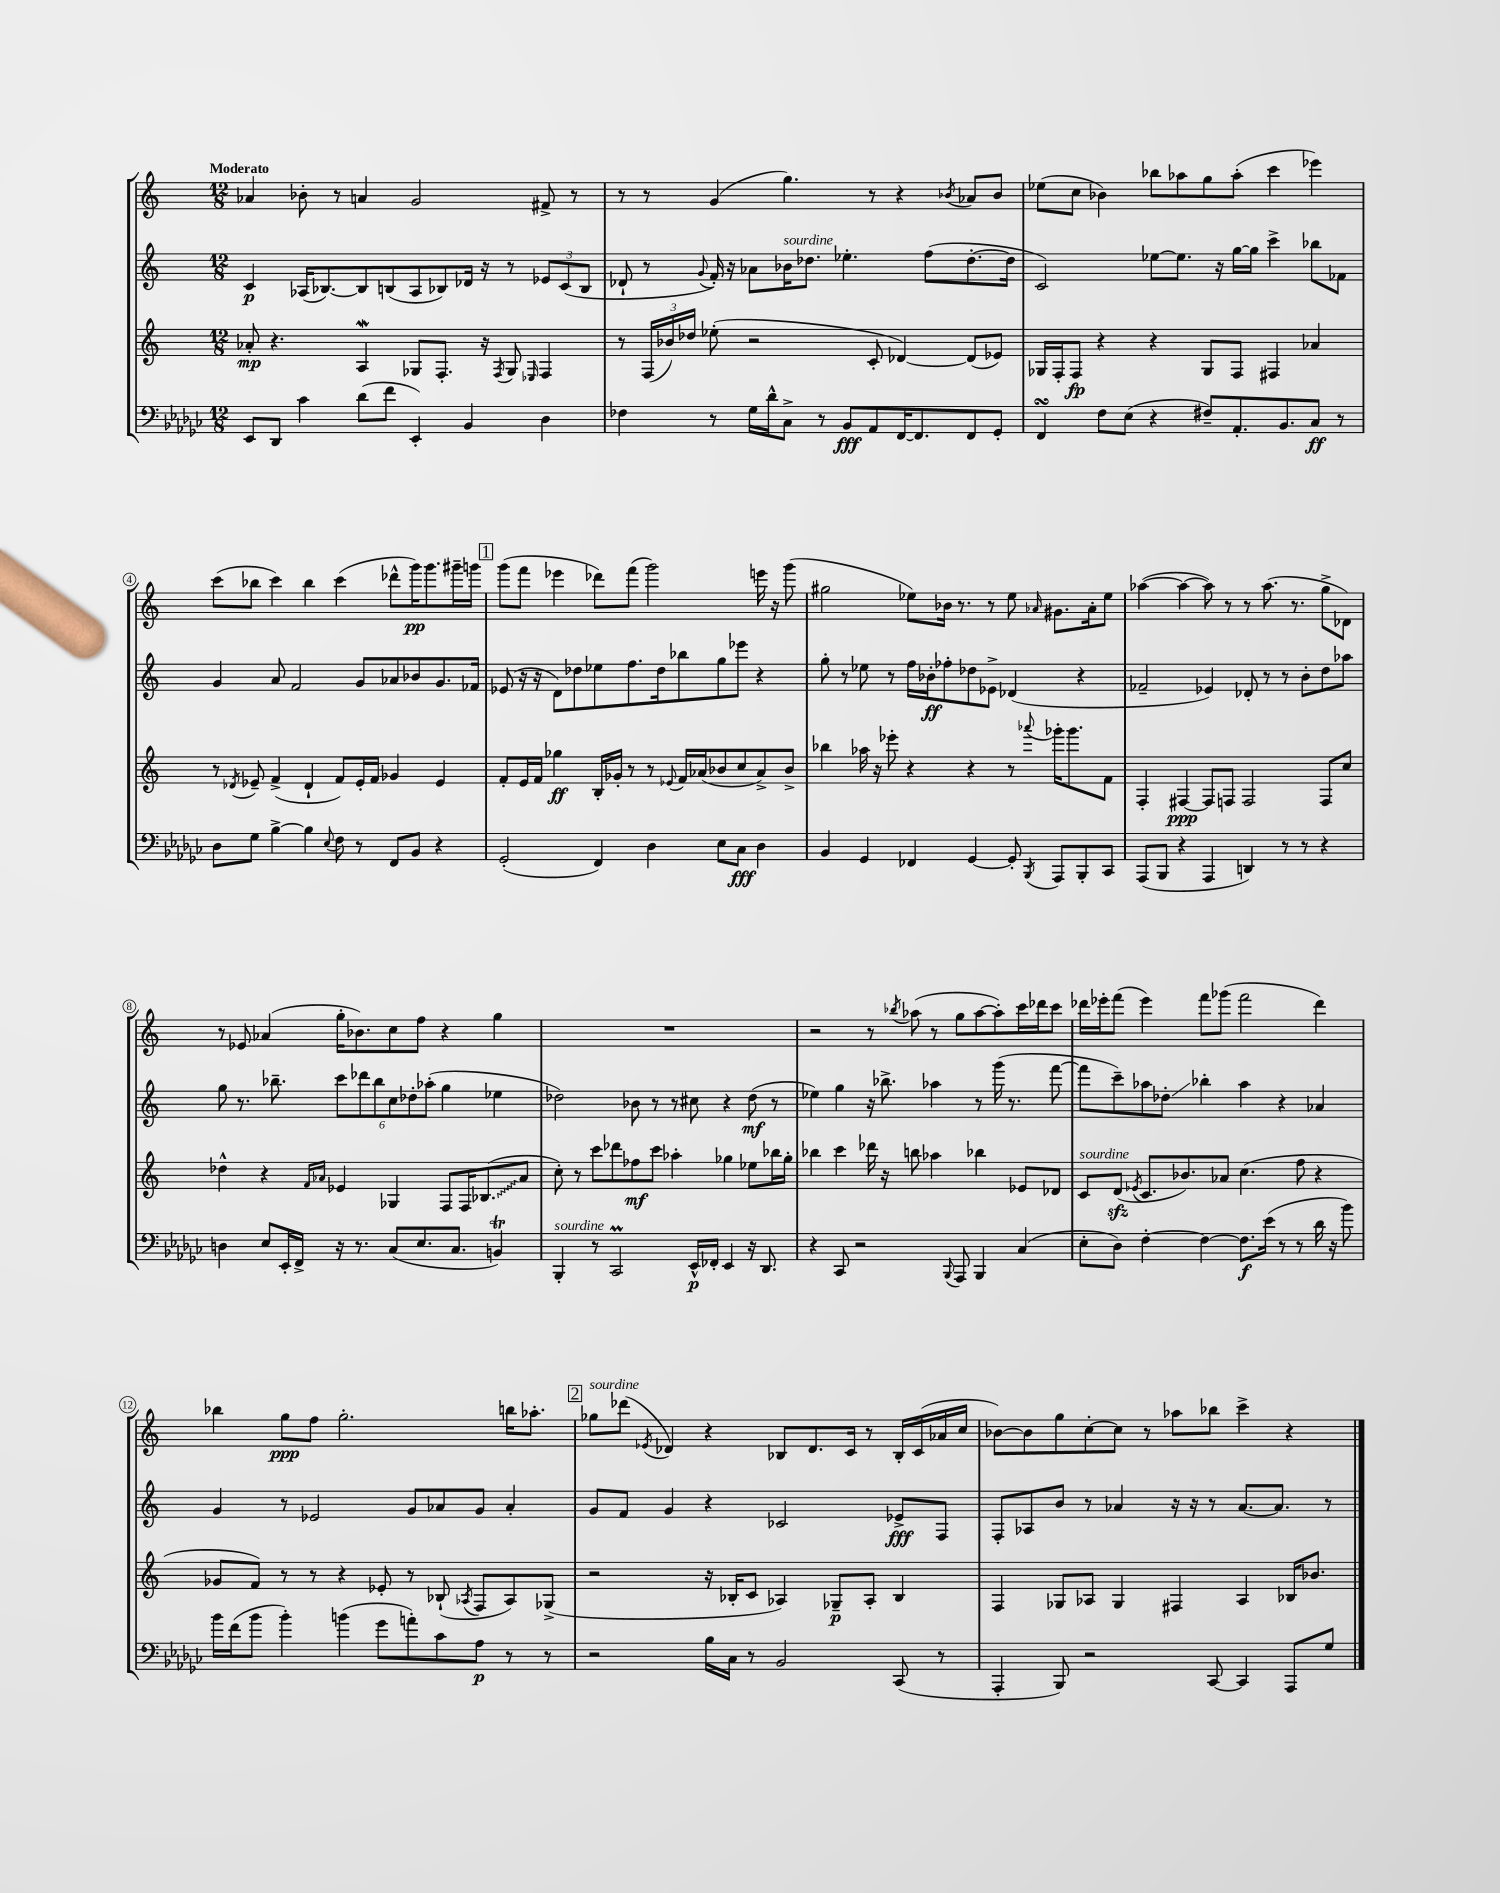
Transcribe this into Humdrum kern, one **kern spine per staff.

**kern	**kern	**kern	**kern
*staff4	*staff3	*staff2	*staff1
*clefF4	*clefG2	*clefG2	*clefG2
*k[b-e-a-d-g-c-]	*k[]	*k[]	*k[]
*M12/8	*M12/8	*M12/8	*M12/8
8EE-	8a-'	4c	4a-
8DD-	4.r	.	.
4c-	.	(16A-	8b-'
.	.	[8.B-)	.
.	.	.	8r
(8d-	4A	8B-]	4a
8f	.	(8B	.
4EE-')	8G-	8A-	2g
.	8.F'	8B-)	.
4BB-	.	16d-	.
.	16r	16r	.
.	8qF	.	.
.	8G-	8r	.
.	16qqE-	.	.
4D-	4F	12e-	8f#^
.	.	(12c	.
.	.	.	8r
.	.	12B-	.
=	=	=	=
4F-	8r	8d-`	8r
.	(24F	8r	8r
.	24b-)	.	.
.	24dd-	.	.
.	.	8qqg	.
8r	(8ee-'	16f')	(4g
.	.	16r	.
16G-	2r	8a-	.
16d-^^	.	.	.
8C-^	.	16b-	4.gg)
.	.	8.dd-	.
8r	.	.	.
8BB-	.	4.ee-'	.
8AA-	8c'	.	8r
[16FF	[4d-)	.	4r
8.FF]	.	.	.
.	.	(8ff	.
.	.	.	8qb-
8FF	(8d-]	[8.dd-'	8a-
8GG-'	8e-)	.	8b-
.	.	16dd-]	.
=	=	=	=
4FF	16G-	2c)	(8ee-
.	16F'	.	.
.	8F	.	8cc
8F	4r	.	4b-)
(8E-	.	.	.
4r	4r	[8ee-	8bb-
.	.	8.ee-]	8aa-
8F#~)	8G-	.	8gg
.	.	16r	.
8.AA-'	8F	[16gg	(8aa-'
.	.	16gg]	.
.	4F#	4ccc^	4ccc
8.BB-	.	.	.
8C-	4a-	8bb-	4eee-)
8r	.	8f-	.
=	=	=	=
8D-	8r	4g	(8ccc
.	8qd-	.	.
8G-	8e-~	.	8bb-
[4B-^	(4f^	8a	4ccc)
.	.	2f	.
4B-]	4d-`	.	4bb-
8qqE-	.	.	.
8F	8f)	.	(4ccc
8r	16e-'	8g	.
.	16f	.	.
8FF	4g-	8a-	8ddd-^^
8BB-	.	8b-	16ggg)
.	.	.	8.ggg
4r	4e-	8.g	.
.	.	.	16ggg#~
.	.	16f-	16ggg
=	=	=	=
(2GG-'	8f'	(8e-	(8ggg
.	16e	16r	8fff
.	16f	16r	.
.	4gg-	8d)	4eee-
.	.	8dd-	.
4FF)	16B'	8ee-	8ddd-)
.	16g-'	.	.
.	8r	8.ff	(8fff
4D-	8r	.	2ggg)
.	.	16dd-	.
.	8qqe-	.	.
.	16f	8bb-	.
.	(16a-	.	.
8E-	8b-	8gg	.
8C-	8cc	8eee-	.
4D-	8a-^)	4r	16eee
.	.	.	16r
.	8b-^	.	(8ggg
=	=	=	=
4BB-	4bb-	8gg'	2gg#
.	.	8r	.
4GG-	16aa-	8ee-	.
.	16r	.	.
.	8eee-'	8r	.
4FF-	4r	16ff	8ee-)
.	.	16b-'	.
.	.	8ff-'	16b-
.	.	.	8.r
[4GG-	4r	8dd-	.
.	.	8e-^	8r
8GG-']	8r	(4d-	8ee-
8qBBB-	8qqaaa-	.	16qqa-
8AAA-	16ggg-'	.	8.g#
.	8.ggg-	.	.
8BBB-'	.	4r	.
.	.	.	16a-'
8CC-	8f	.	8ee-
=	=	=	=
(8AAA-	4F'	2f-~	([4aa-
8BBB-	.	.	.
4r	[4F#	.	4aa-_
4AAA-	8F#]	4e-)	8aa-])
.	8F	.	8r
4DD)	2F	8d-'	8r
.	.	8r	(8.aa-
8r	.	8r	.
.	.	.	8.r
8r	.	8b'	.
4r	8F	8dd	8gg^
.	8cc	8aa-	8d-)
=	=	=	=
4D	4dd-^^	8gg	8r
.	.	8.r	8e-
8E-	4r	.	(4a-
.	.	8.bb-~	.
16EE-'	.	.	.
16FF^	.	.	.
.	16qqf	.	.
.	16qqa-	.	.
16r	4e-	12ccc	16gg'
8.r	.	.	8.b-)
.	.	12ddd-	.
.	.	12bb-	.
(8C-	4G-	12cc	8cc
.	.	12dd-'	.
8.E-	.	.	8ff
.	.	(12aa-'	.
.	8F	4gg	4r
8.C-	.	.	.
.	16F	.	.
.	(8.B-	.	.
4BB)	.	4ee-	4gg
.	8a-	.	.
=	=	=	=
4BBB-'	8cc')	2dd-)	1.r
.	8r	.	.
8r	8ccc	.	.
2CC-	8ddd-	.	.
.	8ff-	8b-	.
.	8ccc	8r	.
.	4aa-'	8r	.
16EE-^^	.	8cc#	.
16FF-'	.	.	.
4EE-	4gg-	4r	.
16r	8ee-	(8dd-	.
8.DD-	.	.	.
.	16bb-	8r	.
.	16gg-'	.	.
=	=	=	=
4r	4bb-	4ee-)	2r
8CC-	4ccc	4gg	.
2r	.	.	.
.	16ddd-	16r	8r
.	16r	8.bb-^	.
.	.	.	8qbb-
.	8bb	.	(8aa-
.	4aa-	4aa-	8r
8qqBBB-	.	.	.
8AAA-	.	.	8gg
4BBB-	4bb-	8r	[8aa-
.	.	(16ggg	8aa-'])
.	.	8.r	.
(4C-	8e-	.	16ccc
.	.	.	16ddd-
.	8d-	[8fff	8ccc
=	=	=	=
8E-'	8c	8fff]	16ddd-
.	.	.	16eee-'
8D-)	(8d	8ccc~)	(8fff
.	8qe-	.	.
[4F'	8.c	8aa-	4eee-)
.	.	8dd-'	.
.	8.b-)	.	.
4F_	.	4bb-'	8fff
.	8a-	.	(8ggg-
8.F]	(4.cc	4aa-	2fff
(16e-	.	.	.
8r	.	4r	.
8r	8ff	.	.
16d-	4r	4a-	4ddd-)
16r	.	.	.
8b-)	.	.	.
=	=	=	=
16b-	8g-	4g	4bb-
(16f	.	.	.
8b-	8f)	.	.
4b-')	8r	8r	8gg
.	8r	2e-	8ff
(4b	4r	.	2.gg'
8g-	8e-'	.	.
8a')	8r	8g	.
8c-	(8B-`	8a-	.
.	8qA-	.	.
8A-	8F	8g	.
8r	8A-)	4a-'	16bb
.	.	.	8.aa-'
8r	(8G-^	.	.
=	=	=	=
2r	2r	8g	8gg-
.	.	8f	(8ddd-
.	.	.	8qe-
.	.	4g	4d-)
16B-	16r	4r	4r
16C-	16B-'	.	.
8r	8c	.	.
2BB-	4A-)	2c-	8B-
.	.	.	8.d-
.	8G-~	.	.
.	.	.	16c
.	8A-'	.	8r
(8CC-	4B-	8e-^	16B-'
.	.	.	(16c
8r	.	8F	16a-
.	.	.	16cc
=	=	=	=
4AAA-'	4F	8F'	[8b-)
.	.	8A-	8b-]
8BBB-)	8G-	8b	8gg
2r	8A-	8r	[8cc'
.	4G-	4a-	8cc]
.	.	.	8r
.	4F#	16r	8aa-
.	.	16r	.
[8CC-	.	8r	8bb-
4CC-]	4A-	[8.a-	4ccc^
.	.	8.a-]	.
8AAA-	16B-	.	4r
.	8.b-	.	.
8G-	.	8r	.
==	==	==	==
*-	*-	*-	*-
